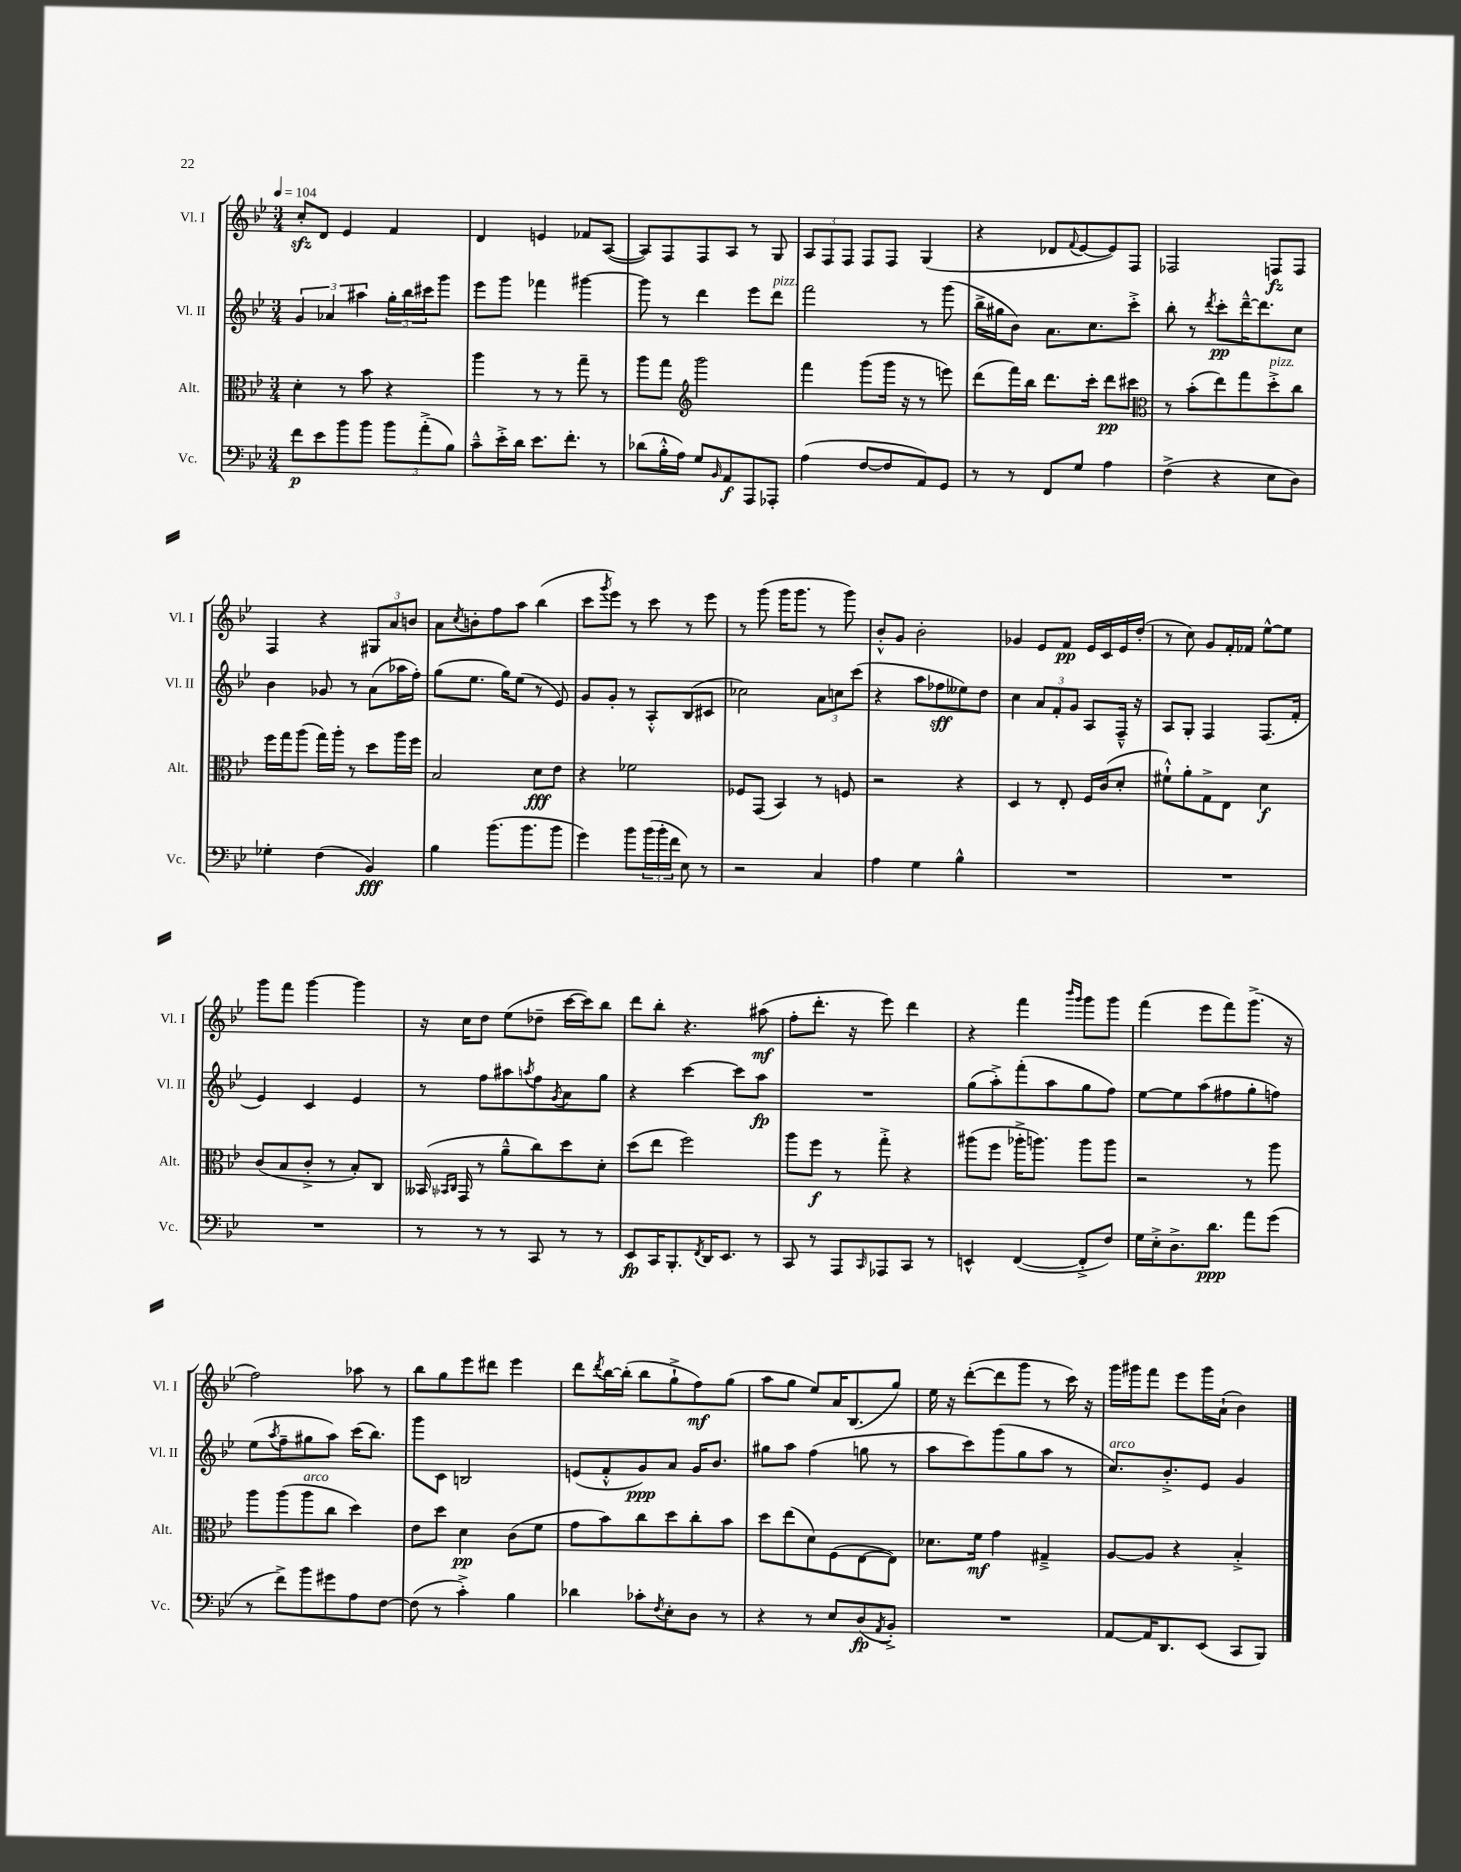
<<
\new StaffGroup <<
\new Staff = "s0" \with { instrumentName = "Vl. I" shortInstrumentName = "Vl. I" } {
    \clef treble \key bes \major \numericTimeSignature \time 3/4 \tempo 4 = 104
    c''8-.\sfz d'8 ees'4 f'4 |
    d'4 e'4 fes'8 a8~( |
    a8) f8 f8 a8 r8 g8 |
    \tuplet 3/2 { a8 f8 f8 } f8 f8 g4( |
    r4 des'8 \appoggiatura { f'8 } ees'8~ ees'8) f8 |
    fes2 f8\fz f8 |
    f4 r4 \tuplet 3/2 { gis8 a'8 b'8 } |
    a'8 \acciaccatura { c''8 } b'8-. f''8 a''8 bes''4( |
    c'''8 \acciaccatura { g'''8 } ees'''8) r8 c'''8 r8 ees'''8 |
    r8 g'''8( g'''16 g'''8. r8 g'''8) |
    bes'8-.-^ g'8 bes'2-. |
    ges'4 ees'8 f'8\pp ees'16 c'16 ees'16 d''16-.( |
    r8 c''8) g'8 f'16-. fes'16 ees''8~-^ ees''8 |
    g'''8 f'''8 g'''4~ g'''4 |
    r16 c''16 d''8 ees''8( des''8-- c'''16~ c'''16) bes''8 |
    d'''8 bes''8-. r4. ais''8\mf( |
    f''8-. d'''8.-. r16 ees'''8) d'''4 |
    r4 f'''4 \grace { bes'''16 g'''16 } g'''8 g'''8 |
    f'''4( ees'''8 f'''8) g'''8.->( r16 |
    f''2) aes''8 r8 |
    bes''8 g''8 ees'''8 dis'''8 ees'''4 |
    d'''8 \acciaccatura { d'''8 } bes''16~ bes''16-.( bes''8 g''8-!-> f''8\mf) g''8( |
    a''8 g''8 ees''8) a'16 bes8.( g''8) |
    ees''16 r16 d'''8~-.( d'''8 g'''8 r8 c'''16) r16 |
    g'''16 gis'''16 f'''8 ees'''8 gis'''16 a'16-!( bes'4) \bar "|." |
}
\new Staff = "s1" \with { instrumentName = "Vl. II" shortInstrumentName = "Vl. II" } {
    \clef treble \key bes \major \numericTimeSignature \time 3/4
    \tuplet 3/2 { g'4 aes'4 ais''4 } \tuplet 3/2 { g''16-. bes''16 cis'''16 } g'''8 |
    ees'''8 g'''8 fes'''4 gis'''4~ |
    gis'''8 r8 d'''4 ees'''8 d'''8^\markup { \italic "pizz." } |
    f'''2 r8 g'''8( |
    bes''16-> gis''16 bes'8) a'8. c''8. c'''8-.-> |
    bes''8-. r8 \acciaccatura { d'''8 } c'''8-.\pp d'''16~---^ d'''8. c''8 |
    bes'4 ges'8 r8 a'8( aes''16 f''16-.) |
    g''8( ees''8. g''16) ees''8( r8 ees'8) |
    g'8 g'8-. r8 a8-.-^ bes8( cis'8 |
    ces''2) \tuplet 3/2 { a'8 c''8 c'''8( } |
    r4 a''8 fes''8\sff eeses''8) d''8 |
    c''4 \tuplet 3/2 { a'8 f'8-. g'8 } a8 f16---^ r16 |
    a8 g8-. f4 f8.( f'16-. |
    ees'4) c'4 ees'4 |
    r8 f''8 ais''8 \acciaccatura { a''8 } f''8 \acciaccatura { g'8 } a'8 g''8 |
    r4 c'''4~ c'''8 a''8\fp |
    R2. |
    g''8( a''8-.->) f'''8-.( a''8 g''8 f''8) |
    ees''8~ ees''8 a''8( fis''8 g''8-. f''8) |
    ees''8( \acciaccatura { a''8 } f''8-- gis''8 a''8) c'''16( bes''8.) |
    g'''8 c'8 b2 |
    e'8( f'8-.-^ g'8\ppp) a'8 g'16 bes'8. |
    gis''8 a''8 f''4( g''8 r8 |
    a''8 c'''8) g'''8( g''8 a''8 r8 |
    c''8.^\markup { \italic "arco" }) bes'8.-.-> ees'8 g'4 \bar "|." |
}
\new Staff = "s2" \with { instrumentName = "Alt." shortInstrumentName = "Alt." } {
    \clef alto \key bes \major \numericTimeSignature \time 3/4
    d'4-. r8 bes'8 r4 |
    a''4 r8 r8 g''8-- r8 |
    a''8 g''8 \clef treble g'''2 |
    f'''4 g'''8( g'''16 r16 r8 e'''8) |
    d'''8( f'''16) bes''16 d'''8. c'''16-. d'''8\pp cis'''8 |
    \clef alto r8 bes'8-.( ees''8) g''8 d''8-.->^\markup { \italic "pizz." } c''8 |
    f''16 g''16 a''8( g''16) a''16-. r8 d''8 a''16 f''16 |
    bes2 d'8\fff ees'8 |
    r4 fes'2 |
    fes8 g,8( bes,4) r8 f8 |
    r2 r4 |
    d4 r8 ees8-. f16 c'16( d'8-. |
    fis'8-!-^) a'8-. g8-> ees8 d'4\f |
    c'8( bes8 c'8-.-> r8 bes8-.) c8 |
    beses,16( \grace { bes,16 c16 } g,16 r8 a'8---^ c''8) d''8 d'8-. |
    d''8( ees''8 f''2) |
    a''8 f''8\f r8 g''8-.-> r4 |
    ais''8( f''8 aes''16-.-> a''8.) a''8 a''8 |
    r2 r8 a''8 |
    a''8 a''8( a''8^\markup { \italic "arco" } c''8 d''4) |
    ees'8 d''8 d'4\pp c'8( f'8 |
    g'8 bes'8) c''8 d''8 c''8-. bes'8 |
    d''8 ees''8( d'8) f8( ees8~ ees8) |
    des'8. f'16\mf g'4 gis4---> |
    a8~ a8 r4 bes4-.-> \bar "|." |
}
\new Staff = "s3" \with { instrumentName = "Vc." shortInstrumentName = "Vc." } {
    \clef bass \key bes \major \numericTimeSignature \time 3/4
    f'8\p ees'8 bes'8 bes'8 \tuplet 3/2 { bes'8 a'8-.->( bes8) } |
    c'8---^ ees'16-.-> d'16 ees'8. f'8.-. r8 |
    des'8( bes16-.-^ a16) g8 \grace { bes,16 } a,8\f a,,8 aes,,8-. |
    a4( f8~ f8 a,8) g,8 |
    r8 r8 f,8 g8 a4 |
    f4->( r4 ees8 d8) |
    ges4-. f4( bes,4\fff) |
    bes4 bes'8.( bes'8. bes'8 |
    g'4) bes'8 \tuplet 3/2 { bes'16( bes'16-. f'16 } ees8) r8 |
    r2 c4 |
    a4 g4 bes4-^ |
    R2. |
    R2. |
    R2. |
    r8 r8 r8 c,8 r8 r8 |
    ees,8\fp c,16 bes,,8.-. \acciaccatura { f,8 } d,16 ees,8. r8 |
    c,8 r8 a,,8 \grace { c,16 } aes,,8 c,8 r8 |
    e,4-^ f,4~( f,8-.-> f8) |
    g16 ees16-.-> d8.-> d'8.\ppp a'8 g'8( |
    r8 f'8->) bes'8 gis'8 a8 f8~ |
    f8( r8 c'4-.->) bes4 |
    des'4 ces'8-. \acciaccatura { f8 } ees8-. d8 r8 |
    r4 r8 ees8 d8\fp( \acciaccatura { a,8 } bes,8-.->) |
    R2. |
    a,8~ a,16 d,8. ees,8( c,8 bes,,8) \bar "|." |
}
>>
>>
\layout { \context { \Score \remove "Bar_number_engraver" } }
